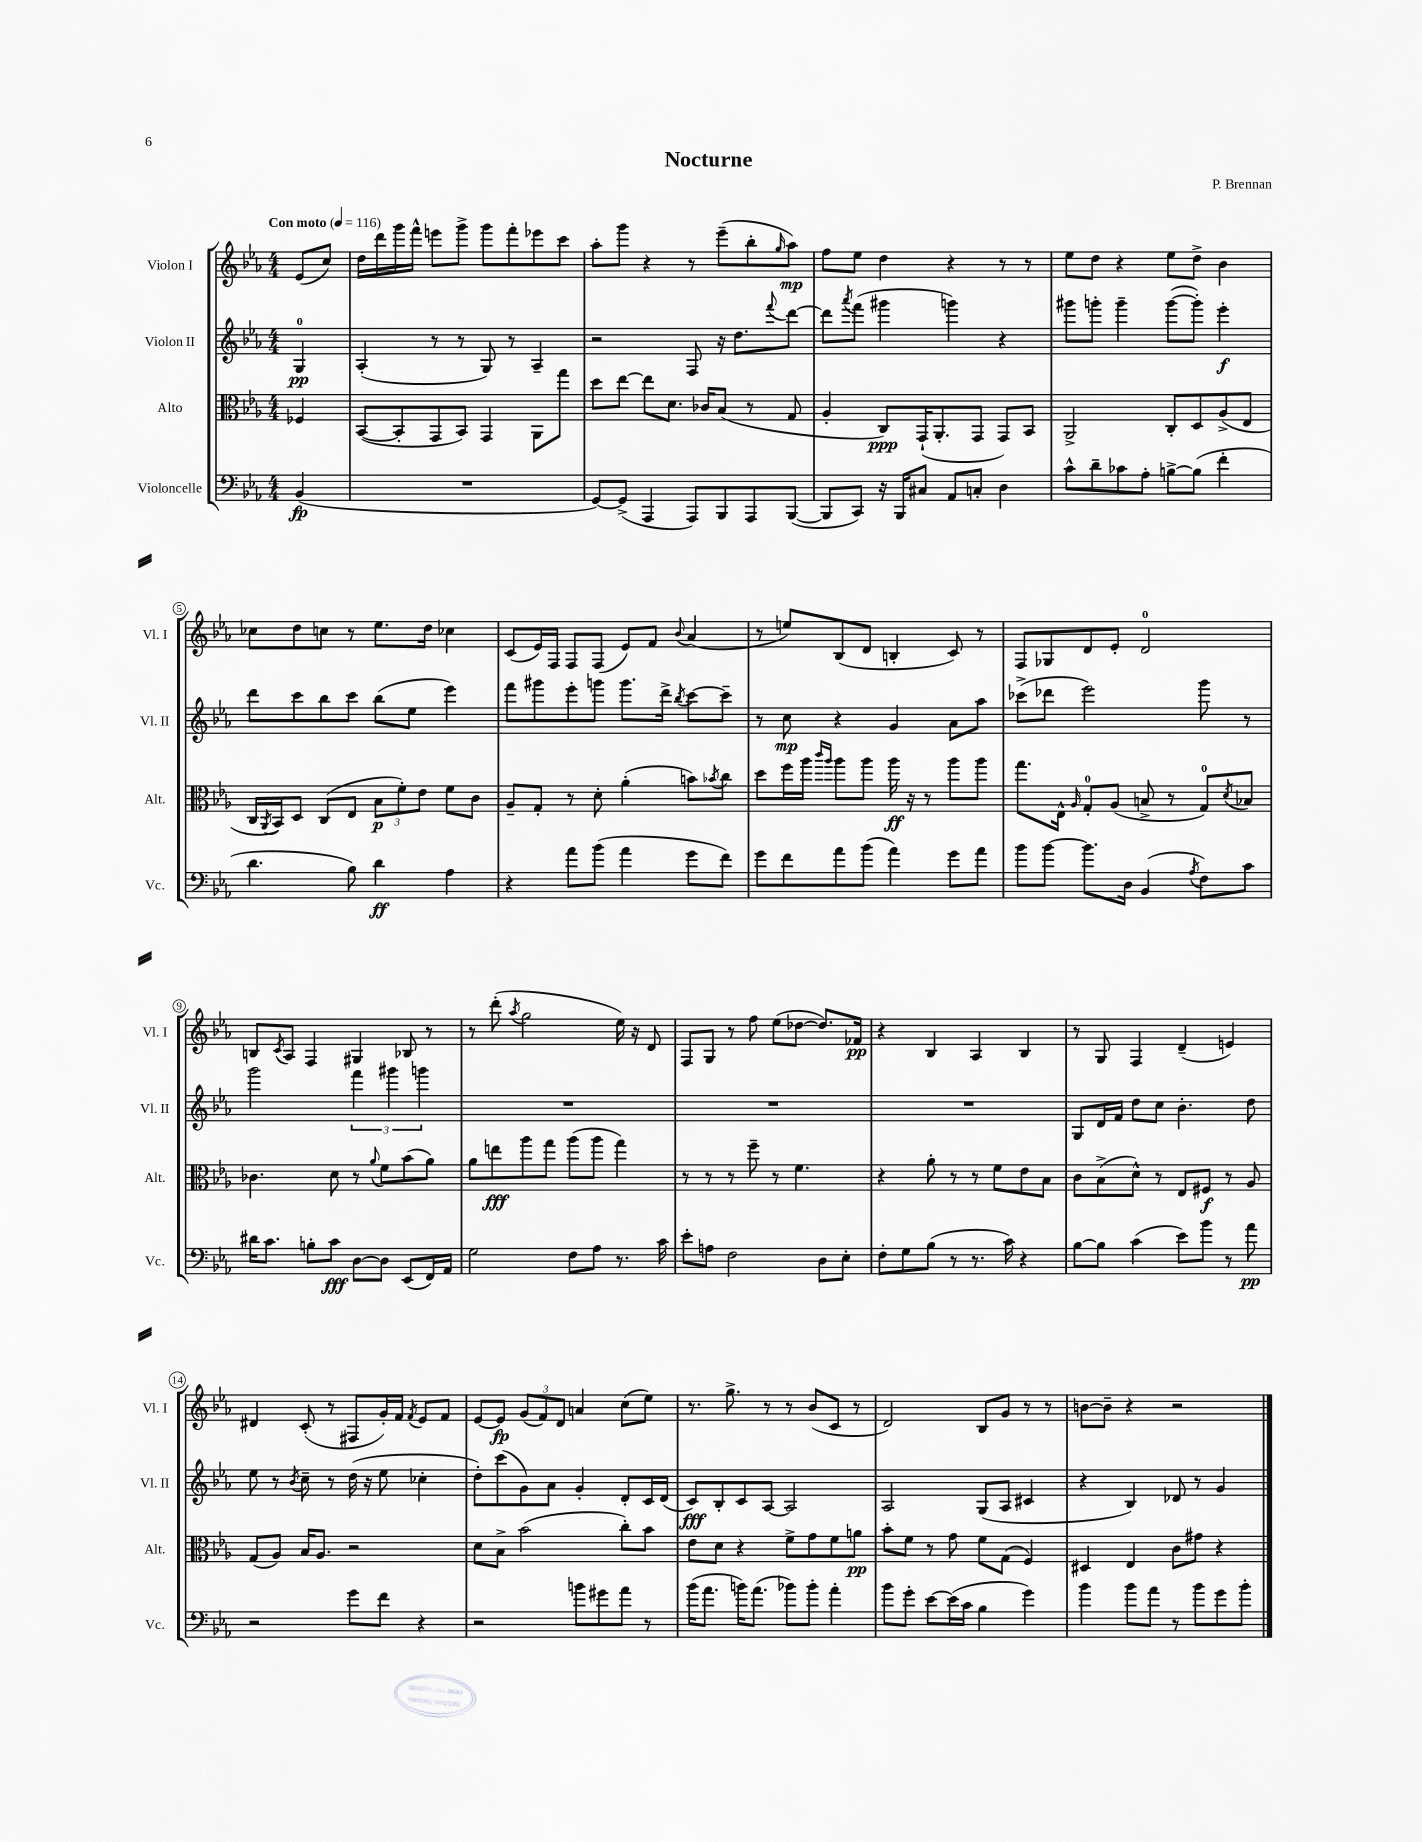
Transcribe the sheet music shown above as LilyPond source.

\header { title = "Nocturne" composer = "P. Brennan" }
<<
\new StaffGroup <<
\new Staff = "s0" \with { instrumentName = "Violon I" shortInstrumentName = "Vl. I" } {
    \clef treble \key ees \major \numericTimeSignature \time 4/4 \partial 4 \tempo "Con moto" 4 = 116
    ees'8( c''8) |
    d''16 d'''16 g'''16 f'''16-^ e'''8 g'''8-> g'''8 f'''8-. ees'''8 c'''8 |
    aes''8-. g'''8 r4 r8 ees'''8--( bes''8-. \grace { g''16 } aes''8\mp) |
    f''8 ees''8 d''4 r4 r8 r8 |
    ees''8 d''8 r4 ees''8 d''8-> bes'4 |
    ces''8 d''8 c''8 r8 ees''8. d''16 ces''4 |
    c'8( ees'16) f16 f8 f8( ees'8) f'8 \appoggiatura { bes'8 } aes'4( |
    r8 e''8) bes8( d'8 b4-. c'8) r8 |
    f8 ges8 d'8 ees'8-. d'2-0 |
    b8 \acciaccatura { c'8 } aes8 f4 gis4 bes8 r8 |
    r8 d'''8-.( \acciaccatura { aes''8 } g''2 ees''16) r16 d'8 |
    f8 g8 r8 f''8 ees''8( des''8~ des''8.) fes'16\pp |
    r4 bes4 aes4 bes4 |
    r8 g8 f4 d'4--( e'4) |
    dis'4 c'8-.( r8 fis8 g'16-.) f'16 \acciaccatura { f'8 } ees'8 f'8 |
    ees'8~ ees'8\fp \tuplet 3/2 { g'8( f'8) d'8 } a'4 c''8( ees''8) |
    r8. g''8.-> r8 r8 bes'8( c'8 r8 |
    d'2) bes8 g'8 r8 r8 |
    b'8~ b'8-- r4 r2 \bar "|." |
}
\new Staff = "s1" \with { instrumentName = "Violon II" shortInstrumentName = "Vl. II" } {
    \clef treble \key ees \major \numericTimeSignature \time 4/4 \partial 4
    g4-0\pp |
    aes4-.( r8 r8 g8) r8 aes4-- |
    r2 f8 r16 d''8. \appoggiatura { f'''8 } d'''8~ |
    d'''8 \acciaccatura { aes'''8 } f'''8( gis'''4 g'''4) r4 |
    gis'''8 g'''8-. g'''4-- g'''8~( g'''8-.) ees'''4-.\f |
    d'''8 c'''8 bes''8 c'''8 bes''8( ees''8 ees'''4) |
    f'''8 gis'''8 ees'''8-. g'''8 g'''8. d'''16-> \acciaccatura { bes''8 } c'''8~ c'''8-- |
    r8 c''8\mp r4 g'4 aes'8 aes''8 |
    ces'''8->( des'''8 ees'''2) g'''8 r8 |
    g'''2 \tuplet 3/2 { f'''4 gis'''4 g'''4 } |
    R1 |
    R1 |
    R1 |
    g8 d'16 f'16 d''8 c''8 bes'4.-. d''8 |
    ees''8 r8 \acciaccatura { bes'8 } c''8-- r8 d''16( r16 ees''8 ces''4-. |
    d''8-.) c'''8( g'8) aes'8 g'4-. d'8-. c'16 d'16( |
    c'8\fff) bes8-. c'8 aes8~ aes2 |
    aes2 g8( aes8 cis'4 |
    r4 bes4) des'8 r8 g'4 \bar "|." |
}
\new Staff = "s2" \with { instrumentName = "Alto" shortInstrumentName = "Alt." } {
    \clef alto \key ees \major \numericTimeSignature \time 4/4 \partial 4
    fes4 |
    bes,8~( bes,8-. g,8 bes,8) g,4 aes,8 g''8 |
    d''8 ees''8~ ees''8 d'8. ces'16 bes8( r8 g8 |
    aes4-. c8\ppp) g,16-!( aes,8.-. g,8 g,8) bes,8 |
    aes,2-> c8-. d8 aes8->( ees8 |
    c16 \acciaccatura { aes,8 } bes,16) d8 c8( ees8 \tuplet 3/2 { bes8\p f'8-.) ees'8 } f'8 c'8 |
    aes8-- g8-. r8 d'8-. aes'4-.( b'8) \acciaccatura { bes'8 } c''8 |
    d''8 f''16 aes''16 \grace { c'''16 aes''16 } aes''8 aes''8 aes''16\ff r16 r8 aes''8 aes''8 |
    g''8. ees16-^ \grace { aes16 } g8-0-. aes8( b8-> r8 g8-0) \acciaccatura { d'8 } bes8 |
    ces'4. d'8 r8 \appoggiatura { aes'8 } f'8 bes'8( aes'8) |
    aes'8 e''8\fff aes''8 g''8 aes''8( aes''8 g''4) |
    r8 r8 r8 f''8-- r8 f'4. |
    r4 aes'8-. r8 r8 f'8 ees'8 bes8 |
    c'8 bes8->( d'8-^) r8 ees8 fis8\f r8 aes8 |
    g8( aes8) bes16 aes8. r2 |
    d'8 bes8-> bes'2( c''8-.) bes'8 |
    ees'8 d'8 r4 f'8-> g'8 f'8 a'8\pp |
    bes'8-. f'8 r8 g'8 f'8 g8( f4) |
    dis4 ees4 c'8 gis'8 r4 \bar "|." |
}
\new Staff = "s3" \with { instrumentName = "Violoncelle" shortInstrumentName = "Vc." } {
    \clef bass \key ees \major \numericTimeSignature \time 4/4 \partial 4
    bes,4\fp( |
    R1 |
    g,8~) g,8->( aes,,4 aes,,8) bes,,8 aes,,8 bes,,8~( |
    bes,,8 c,8) r16 bes,,16 cis8 aes,8 c8-. d4 |
    c'8-^ d'8-- ces'8 aes8-. b8~-> b8( f'4-. |
    d'4. bes8) d'4\ff aes4 |
    r4 aes'8 bes'8( aes'4 g'8 f'8) |
    g'8 f'8 aes'8 bes'8( aes'4) g'8 aes'8 |
    bes'8 bes'8~ bes'8. d16 bes,4( \acciaccatura { aes8 } f8) c'8 |
    dis'16 c'8. b8-. c'8\fff d8~ d8 ees,8( f,16) aes,16 |
    g2 f8 aes8 r8. c'16 |
    ees'8-. a8 f2 d8 ees8-. |
    f8-. g8 bes8( r8 r8. c'16) r4 |
    bes8~ bes8 c'4( ees'8) bes'8 r8 aes'8\pp |
    r2 g'8 f'8 r4 |
    r2 b'8 gis'8 aes'8 r8 |
    bes'16( aes'8. b'16) aes'8.( bes'8) bes'8-. aes'4-. |
    bes'8 g'8-. ees'8~ ees'16( c'16 bes4 g'4) |
    bes'4 bes'8 aes'8 r8 bes'8 g'8 bes'8-. \bar "|." |
}
>>
>>
\layout { \context { \Score \override BarNumber.stencil = #(make-stencil-circler 0.1 0.3 ly:text-interface::print) } }
